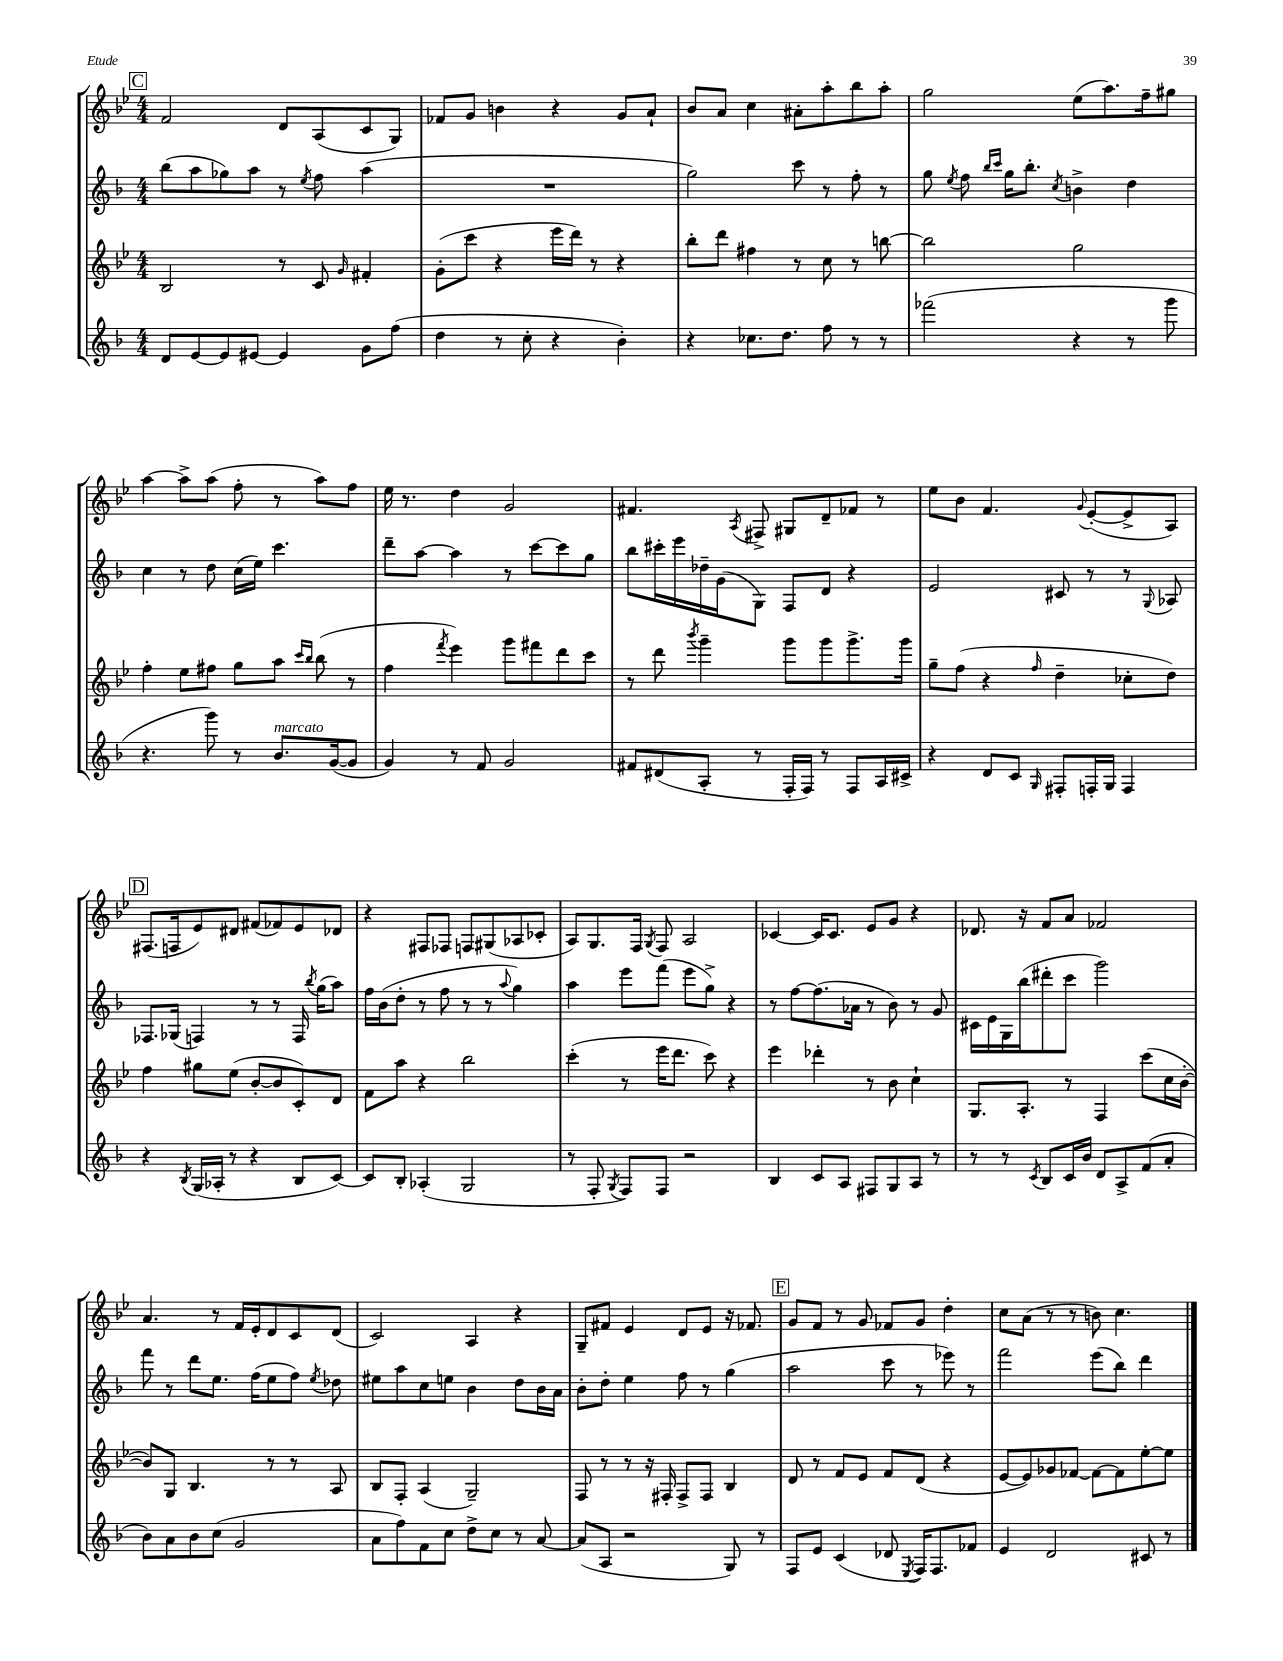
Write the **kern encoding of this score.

**kern	**kern	**kern	**kern
*staff4	*staff3	*staff2	*staff1
*clefG2	*clefG2	*clefG2	*clefG2
*k[b-]	*k[b-e-]	*k[b-]	*k[b-e-]
*M4/4	*M4/4	*M4/4	*M4/4
8d	2B-	(8bb-	2f
[8e	.	8aa	.
8e]	.	8gg-)	.
[8e#	.	8aa	.
4e#]	8r	8r	8d
.	.	8qee	.
.	8c	8ff	(8A
.	16qqg	.	.
8g	4f#'	(4aa	8c
(8ff	.	.	8G)
=	=	=	=
4dd	(8g'	1r	8f-
.	8ccc	.	8g
8r	4r	.	4b
8cc'	.	.	.
4r	16eee-	.	4r
.	16ddd)	.	.
.	8r	.	.
4b-')	4r	.	8g
.	.	.	8a`
=	=	=	=
4r	8bb-'	2gg)	8b-
.	8ddd	.	8a
8.cc-	4ff#	.	4cc
8.dd	.	.	.
.	8r	8ccc	8a#'
8ff	8cc	8r	8aa'
8r	8r	8ff'	8bb-
8r	[8bb	8r	8aa'
=	=	=	=
(2fff-	2bb]	8gg	2gg
.	.	8qee	.
.	.	8ff	.
.	.	16qqbb-	.
.	.	16qqccc	.
.	.	16gg	.
.	.	8.bb-'	.
.	.	8qcc	.
4r	2gg	4b^	(8ee-
.	.	.	8.aa)
8r	.	4dd	.
.	.	.	16ff~
8ggg	.	.	8gg#
=	=	=	=
4.r	4ff'	4cc	[4aa
.	8ee-	8r	8aa^]
8ggg)	8ff#	8dd	(8aa
8r	8gg	(16cc	8ff'
.	.	16ee)	.
8.b-	8aa	4.ccc	8r
.	16qqccc	.	.
.	16qqbb-	.	.
.	(8bb-	.	8aa)
([16g	.	.	.
8g]	8r	.	8ff
=	=	=	=
4g)	4ff	8ddd~	16ee-
.	.	.	8.r
.	.	[8aa	.
.	8qfff	.	.
8r	4eee-)	4aa]	4dd
8f	.	.	.
2g	8ggg	8r	2g
.	8fff#	[8ccc	.
.	8ddd	8ccc]	.
.	8ccc	8gg	.
=	=	=	=
8f#	8r	8bb-	4.f#
(8d#	8ddd	16ccc#'	.
.	.	16eee	.
.	8qbbb-	.	.
8A'	4ggg~	16dd-~	.
.	.	(16g	.
.	.	.	8qA
8r	.	8G)	8F#^
16F'	8ggg	8F	8G#
16F)	.	.	.
8r	8ggg	8d	8d~
8F	8.ggg^	4r	8f-
16A	.	.	8r
16c#^	16ggg	.	.
=	=	=	=
4r	8gg~	2e	8ee-
.	(8ff	.	8b-
8d	4r	.	4.f
8c	.	.	.
16qqG	16qqff	.	.
8F#'	4dd~	8c#	.
.	.	.	8qqg
16F'	.	8r	([8e-'
16G	.	.	.
4F	8cc-'	8r	8e-^]
.	.	8qqG	.
.	8dd)	8A-	8A)
=	=	=	=
4r	4ff	8.F-	(8.F#
.	.	(16G-	16F
8qB-	.	.	.
(16G	8gg#	4F)	8e-)
16A-'	.	.	.
8r	(8ee-	.	8d#
4r	[8b-'	8r	(8f#
.	8b-]	8r	8f-)
8B-	8c')	16F	8e-
.	.	8qbb-	.
.	.	(16gg	.
[8c)	8d	8aa)	8d-
=	=	=	=
8c]	8f	16ff	4r
.	.	(16b-	.
8B-'	8aa	8dd'	.
(4A-'	4r	8r	8F#
.	.	8ff	8F-
2G	2bb-	8r	8F
.	.	8r	(8G#
.	.	8qqaa	.
.	.	4gg)	8A-
.	.	.	8c-'
=	=	=	=
8r	(4ccc'	4aa	8A)
8F'	.	.	8.G
8qG	.	.	.
8F)	8r	8eee	.
.	.	.	16F
.	.	.	8qG
8F	16eee-	(8fff	8F
.	8.ddd	.	.
2r	.	8eee	2A
.	8ccc)	8gg^)	.
.	4r	4r	.
=	=	=	=
4B-	4eee-	8r	[4c-
.	.	[8ff	.
8c	4ddd-'	(8.ff]	16c-]
.	.	.	8.c-
8A	.	.	.
.	.	16a-	.
8F#	8r	8r	8e-
8G	8b-	8b-)	8g
8A	4cc`	8r	4r
8r	.	8g	.
=	=	=	=
8r	8.G	16c#	8.d-
.	.	16e	.
8r	.	16G	.
.	8.A'	(16bb-	16r
8qc	.	.	.
8B-	.	8ddd#'	8f
16c	8r	8ccc	8a
16b-	.	.	.
8d	4F	2ggg)	2f-
8A^	.	.	.
(8f	(8ccc	.	.
8a'	16cc	.	.
.	[16b-'	.	.
=	=	=	=
8b-)	8b-])	8fff	4.a
8a	8G	8r	.
8b-	4.B-	8ddd	.
(8cc	.	8.ee	8r
2g	.	.	16f
.	.	(16ff	16e-'
.	8r	8ee	8d
.	8r	8ff)	8c
.	.	8qee	.
.	8A	8dd-	(8d
=	=	=	=
8a	8B-	8ee#	2c)
8ff)	8F'	8aa	.
8f	(4A	8cc	.
8cc	.	8ee	.
8dd^	2G~)	4b-	4A
8cc	.	.	.
8r	.	8dd	4r
[8a	.	16b-	.
.	.	16a	.
=	=	=	=
(8a]	8F	8b-'	8G~
8A	8r	8dd'	8f#
2r	8r	4ee	4e-
.	16r	.	.
.	16F#'	.	.
.	8F#^	8ff	8d
.	8F#	8r	8e-
8G)	4B-	(4gg	16r
.	.	.	8.f-
8r	.	.	.
=	=	=	=
8F	8d	2aa	8g
8e	8r	.	8f
(4c	8f	.	8r
.	8e-	.	8g
8d-	8f	8ccc	8f-
8qE	.	.	.
16F)	(8d	8r	8g
8.F	.	.	.
.	4r	8eee-)	4dd'
8f-	.	8r	.
=	=	=	=
4e	[8e-	2fff	8cc
.	8e-])	.	(8a
2d	8g-	.	8r
.	[8f-	.	8r
.	8f-_	(8eee	8b)
.	8f-]	8bb-)	4.cc
8c#	[8ee-'	4ddd	.
8r	8ee-]	.	.
==	==	==	==
*-	*-	*-	*-
